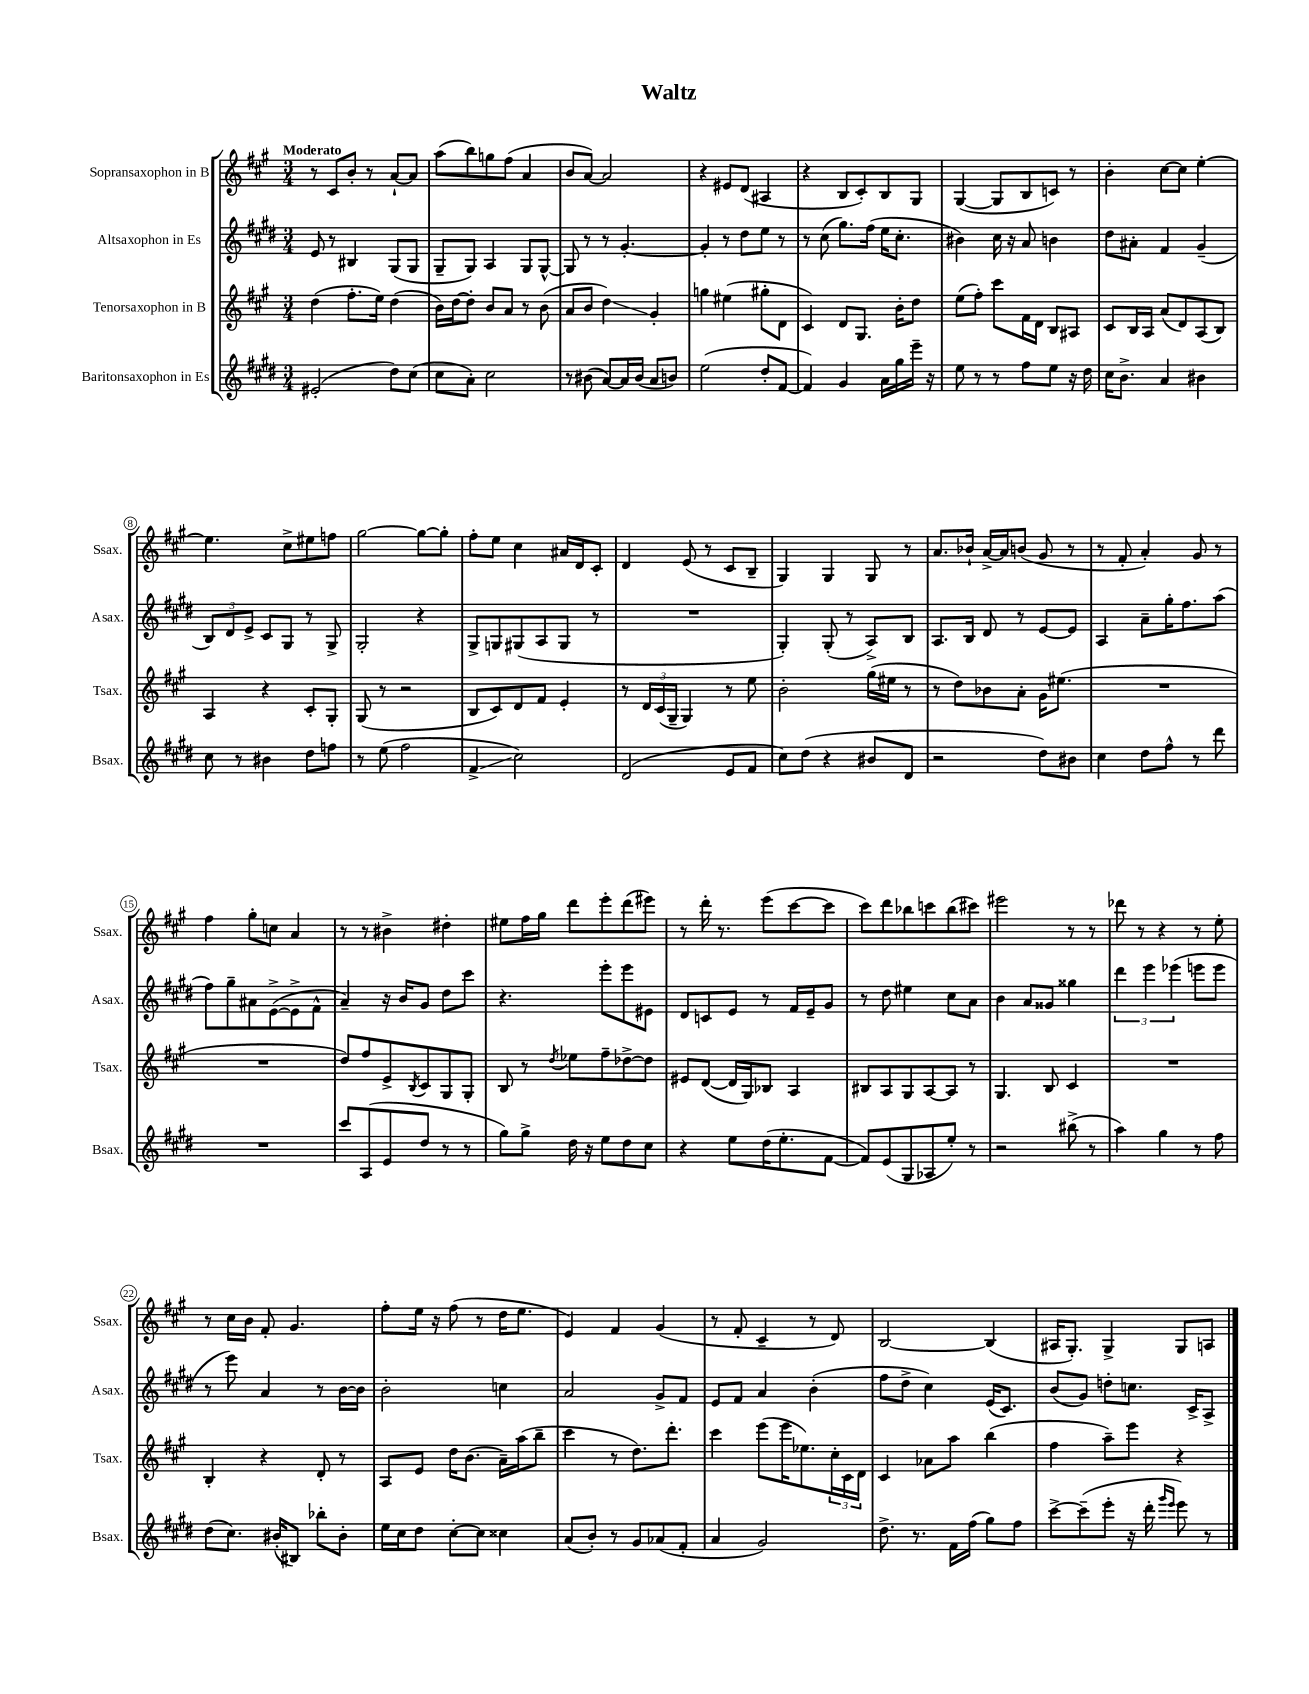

**kern	**kern	**kern	**kern
*staff4	*staff3	*staff2	*staff1
*clefG2	*clefG2	*clefG2	*clefG2
*k[f#c#g#d#]	*k[f#c#g#]	*k[f#c#g#d#]	*k[f#c#g#]
*M3/4	*M3/4	*M3/4	*M3/4
(2e#'	(4dd	8e	8r
.	.	8r	8c#
.	8.ff#'	4B#	8b'
.	.	.	8r
.	16ee)	.	.
8dd#)	(4dd	(8G#	[8a`
(8cc#	.	8G#	8a]
=	=	=	=
8cc#	16b)	8G#~	(8aa
.	[16dd	.	.
8a')	8dd']	8G#)	8bb)
2cc#	8b	4A	8gg
.	8a	.	(8ff#
.	8r	8G#	4a
.	(8b	[8G#^^	.
=	=	=	=
8r	8a	8G#]	8b
(8b#	8b	8r	[8a)
[8a)	4dd)	8r	2a]
16a]	.	[4.g#'	.
(16b#	.	.	.
8a	4g#'	.	.
8b)	.	.	.
=	=	=	=
(2ee	4gg	4g#']	4r
.	(4ee#	8r	8e#
.	.	8dd#	(8d
8dd#'	8gg#'	8ee	4A#
[8f#	8d	8r	.
=	=	=	=
4f#])	4c#)	8r	4r
.	.	(8cc#	.
4g#	8d	8.gg#)	8B
.	8.G#	.	8c#')
.	.	(16ff#	.
16a	.	16ee	8B
16gg#	16b'	8.cc#'	.
16eee~	8dd	.	8G#
16r	.	.	.
=	=	=	=
8ee	(8ee	4b#)	([4G#
8r	8ff#')	.	.
8r	8ccc#	16cc#	8G#]
.	.	16r	.
8ff#	16f#	8a	8B
.	16d	.	.
8ee	8B	4b	8c)
16r	8A#	.	8r
16dd#	.	.	.
=	=	=	=
16cc#	8c#	8dd#	4b'
8.b^	.	.	.
.	16B	8a#'	.
.	16A	.	.
4a	(8a	4f#	[8cc#
.	8d)	.	8cc#]
4b#	(8A	(4g#~	[4ee'
.	8B)	.	.
=	=	=	=
8cc#	4A	12B)	4.ee]
.	.	12d#	.
8r	.	.	.
.	.	12e^	.
4b#	4r	8c#	.
.	.	8G#	8cc#^
8dd#	8c#'	8r	8ee#
8ff	8G#'	8G#^	8ff
=	=	=	=
8r	(8G#	2G#'	[2gg#
(8ee	8r	.	.
2ff#	2r	.	.
.	.	4r	8gg#_
.	.	.	8gg#']
=	=	=	=
4f#^	8B	8G#^	8ff#'
.	8c#)	8G	8ee
2cc#)	8d	(8G#	4cc#
.	8f#	8A	.
.	4e'	8G#	16a#
.	.	.	16d
.	.	8r	8c#'
=	=	=	=
(2d#	8r	2.r	4d
.	24d	.	.
.	(24c#	.	.
.	24G#~	.	.
.	4G#)	.	(8e
.	.	.	8r
8e	8r	.	8c#
8f#	8ee	.	8B~
=	=	=	=
8cc#)	2b'	4G#')	4G#)
(8dd#	.	.	.
4r	.	(8G#'	4G#
.	.	8r	.
8b#	(16gg#	8A^)	8G#
.	16ee#	.	.
8d#	8r	8B	8r
=	=	=	=
2r	8r	8.A	8.a
.	8dd)	.	.
.	.	16B	16b-`
.	8b-	8d#	[16a^
.	.	.	16a]
.	8a'	8r	(8b
8dd#)	16g#	[8e	8g#
.	(8.ee#	.	.
8b#	.	8e]	8r
=	=	=	=
4cc#	2.r	4A	8r
.	.	.	8f#'
8dd#	.	8a~	4a')
8ff#^^	.	16gg#'	.
.	.	8.ff#	.
8r	.	.	8g#
8ddd#	.	(8aa	8r
=	=	=	=
2.r	2.r	8ff#)	4ff#
.	.	8gg#~	.
.	.	8a#	8gg#'
.	.	([8e^	8cc
.	.	8e^]	4a
.	.	8f#^^	.
=	=	=	=
8ccc#	8dd)	4a~)	8r
(8A	8ff#	.	8r
8e	8e^	16r	4b#^
.	.	16b	.
.	8qB	.	.
8dd#	8c#	8g#	.
8r	8G#	8dd#	4dd#'
8r	8G#'	8ccc#	.
=	=	=	=
8gg#)	8B	4.r	8ee#
8gg#^	8r	.	16ff#
.	.	.	16gg#
.	8qdd	.	.
16dd#	8ee-	.	8ddd
16r	.	.	.
8ee	8ff#~	8eee'	8eee'
8dd#	[8dd-^	8eee	(8ddd
8cc#	8dd-]	8e#	8eee#)
=	=	=	=
4r	8e#	8d#	8r
.	([8d	8c	16ddd'
.	.	.	8.r
8ee	16d]	8e	.
.	16G#)	.	.
(16dd#	8B-	8r	(8eee
8.ee'	.	.	.
.	4A	16f#	[8ccc#
.	.	16e~	.
[8f#	.	8g#	8ccc#]
=	=	=	=
8f#])	8B#	8r	8ccc#)
(8e	8A	8dd#	8ddd
8G#	8G#	4ee#	8bb-
8A-	[8A	.	8ccc
8ee')	8A]	8cc#	(8bb-
8r	8r	8a	8ccc#)
=	=	=	=
2r	4.G#	4b	2eee#
.	.	8a	.
.	8B	8g##	.
(8bb#^	4c#	4gg##	8r
8r	.	.	8r
=	=	=	=
4aa)	2.r	6ddd#	8ddd-
.	.	.	8r
.	.	6eee	.
4gg#	.	.	4r
.	.	(6eee-	.
8r	.	8eee	8r
8ff#	.	8eee	8ee'
=	=	=	=
(8dd#	4B'	8r	8r
8.cc#)	.	8eee)	16cc#
.	.	.	16b
.	4r	4a	8f#'
(16b#'	.	.	.
8B#)	.	.	4.g#
8bb-'	8d'	8r	.
8b#'	8r	[16b	.
.	.	16b]	.
=	=	=	=
16ee	8A	2b'	8ff#'
16cc#	.	.	.
8dd#	8e	.	16ee
.	.	.	16r
[8cc#'	16dd	.	(8ff#
.	(8.b	.	.
8cc#]	.	.	8r
4cc##	16a~)	4cc	16dd
.	(16aa	.	8.ee
.	8bb~	.	.
=	=	=	=
(8a	4ccc#	2a	4e)
8b')	.	.	.
8r	8r	.	4f#
8g#	8.dd)	.	.
(8a-	.	8g#^	(4g#
.	8.ddd'	.	.
8f#'	.	8f#	.
=	=	=	=
4a	4ccc#	8e	8r
.	.	8f#	8f#'
2g#)	(8eee	4a	4c#~
.	16eee	.	.
.	8.ee-)	.	.
.	.	(4b'	8r
.	24cc#'	.	8d)
.	24c#	.	.
.	24d	.	.
=	=	=	=
8.dd#^	4c#	8ff#	[2B
.	.	8dd#^	.
8.r	.	.	.
.	8a-	4cc#)	.
16f#	8aa	.	.
(16ff#	.	.	.
8gg#)	(4bb	(16e	(4B]
.	.	8.c#)	.
8ff#	.	.	.
=	=	=	=
[8ccc#^	4ff#	(8b	16A#
.	.	.	8.G#')
(8ccc#~]	.	8g#)	.
8eee'	8aa~)	8dd'	4G#^
16r	8eee	8.cc	.
16ddd#'	.	.	.
16qqggg#	.	.	.
16qqeee	.	.	.
8eee)	4r	.	8G#
.	.	16c#^	.
8r	.	8A^	8A
==	==	==	==
*-	*-	*-	*-
